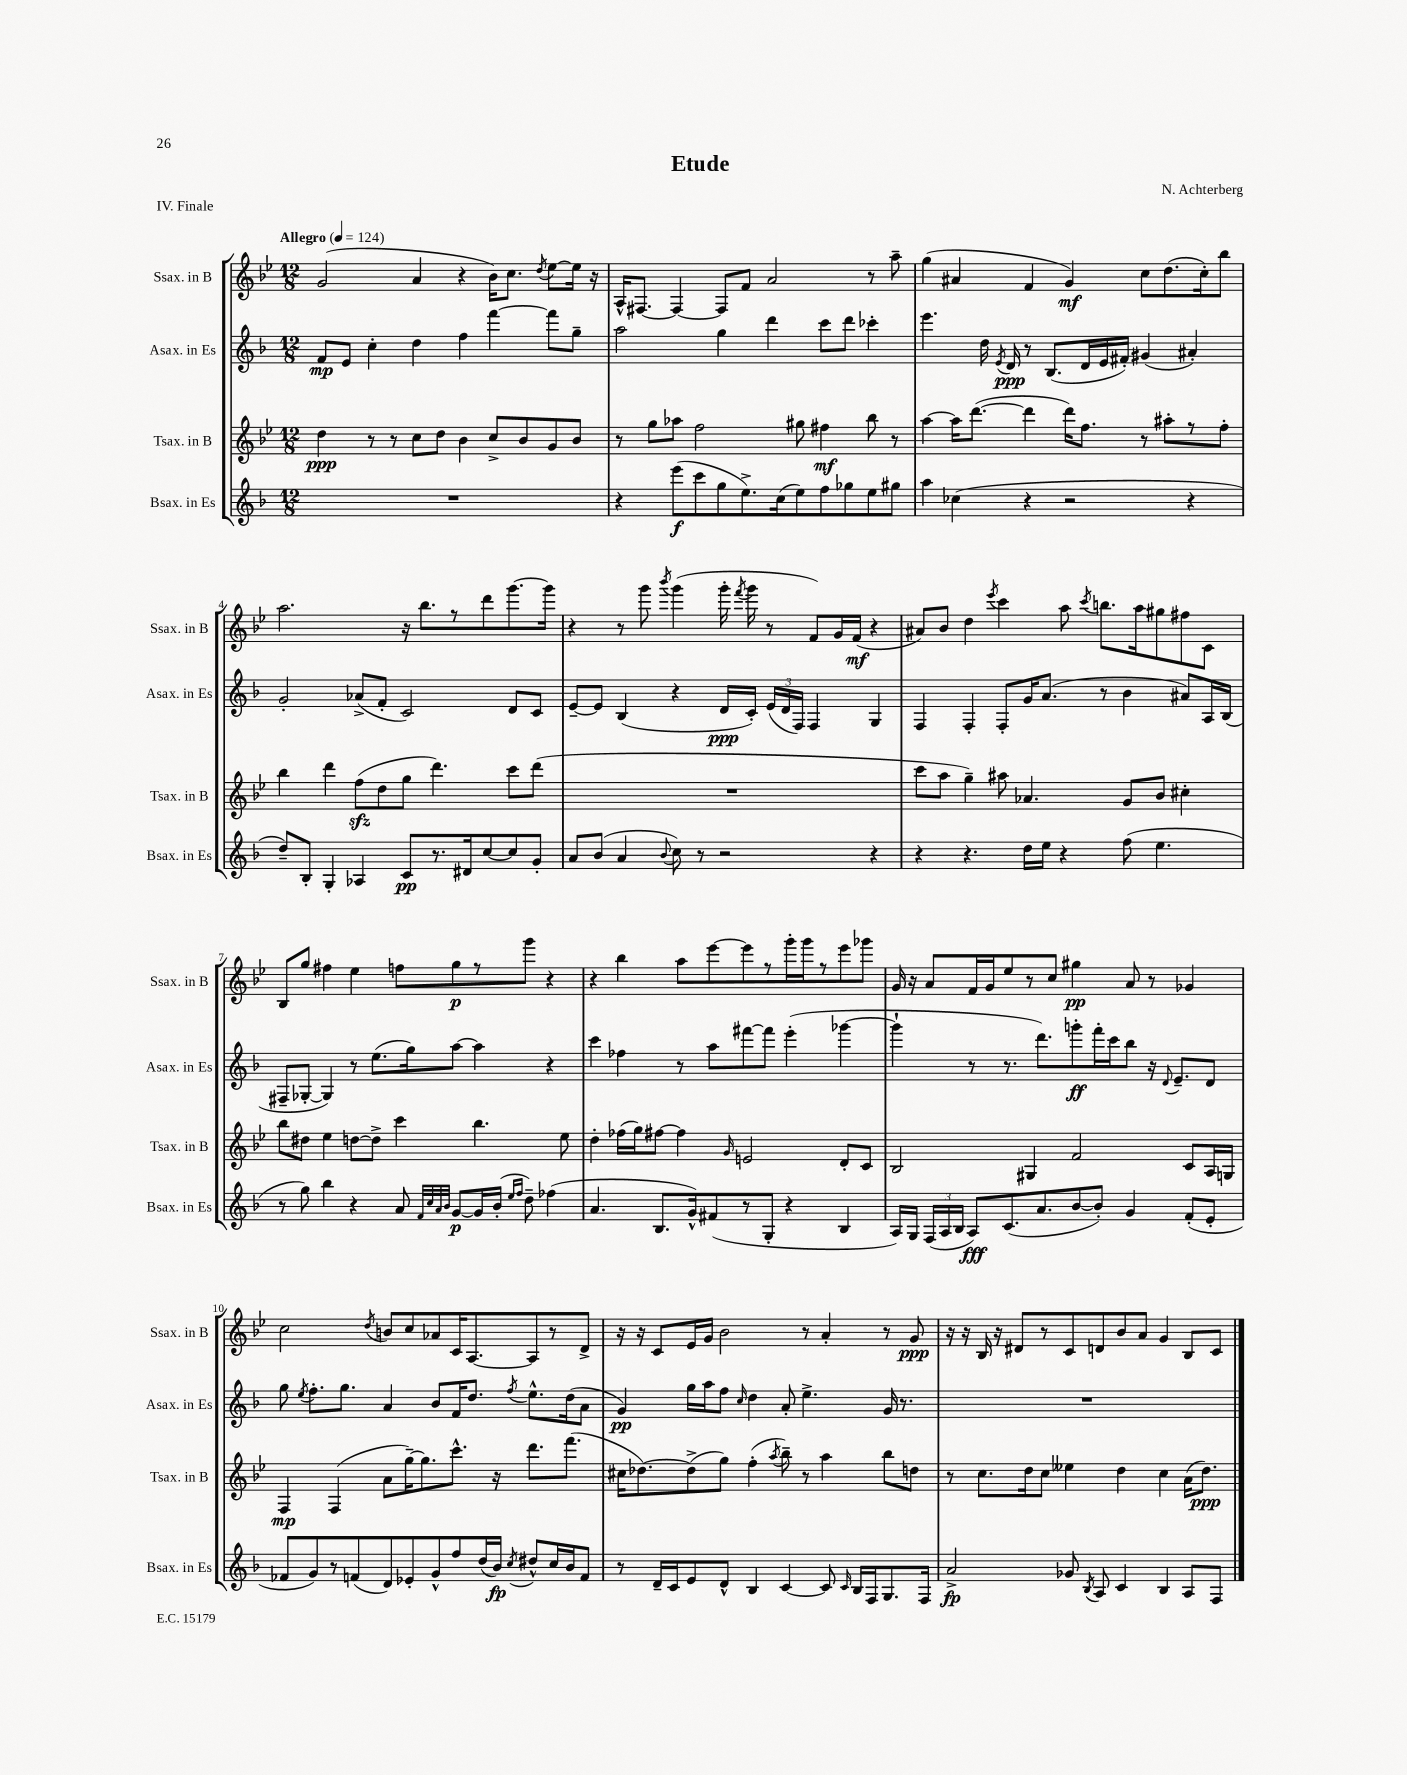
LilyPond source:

\header { title = "Etude" composer = "N. Achterberg" piece = "IV. Finale" }
<<
\new StaffGroup <<
\new Staff = "s0" \with { instrumentName = "Ssax. in B" shortInstrumentName = "Ssax. in B" } {
    \clef treble \key bes \major \numericTimeSignature \time 12/8 \tempo "Allegro" 4 = 124
    \autoBeamOff g'2( a'4 r4 bes'16[) c''8.] \acciaccatura { d''8 } ees''8[~ ees''16] r16 |
    a16[-^ fis8.]~ fis4~ fis8[ f'8] a'2 r8 a''8-- |
    g''4( ais'4 f'4 g'4\mf) c''8[ d''8.( c''16-.) bes''8] |
    a''2. r16 bes''8.[ r8 d'''8 g'''8.~ g'''16] |
    r4 r8 g'''8 \acciaccatura { bes'''8 } g'''4( g'''16-. \acciaccatura { f'''8 } g'''16 r8 f'8[) g'16 f'16]\mf( r4 |
    ais'8[) bes'8] d''4 \acciaccatura { ees'''8 } c'''4 a''8 \acciaccatura { c'''8 } b''8.[ a''16 gis''8 fis''8 c'8] |
    bes8[ g''8] fis''4 ees''4 f''8[ g''8\p r8 g'''8] r4 |
    r4 bes''4 a''8[ ees'''8~ ees'''8 r8 g'''16-. g'''16 r8 ees'''8 ges'''8] |
    g'16 r16 a'8[ f'16 g'16 ees''8 r8 c''8] gis''4\pp a'8 r8 ges'4 |
    c''2 \acciaccatura { d''8 } b'8[ c''8 aes'8 c'16 a8.~ a8 r8 d'8]-> |
    r16 r16 c'8[ ees'16 g'16] bes'2 r8 a'4-. r8 g'8\ppp |
    r16 r16 bes16 r16 dis'8[ r8 c'8 d'8 bes'8 a'8] g'4 bes8[ c'8] \bar "|." |
}
\new Staff = "s1" \with { instrumentName = "Asax. in Es" shortInstrumentName = "Asax. in Es" } {
    \clef treble \key f \major \numericTimeSignature \time 12/8
    \autoBeamOff f'8[\mp e'8] c''4-. d''4 f''4 f'''4~ f'''8[ g''8]-- |
    a''2 g''4 d'''4 c'''8[ d'''8] ces'''4-. |
    e'''4. d''16 \acciaccatura { e'8 } d'16\ppp r8 bes8.[( d'16 e'16 fis'16]-.) gis'4( ais'4-.) |
    g'2-. aes'8[->( f'8]-. c'2) d'8[ c'8] |
    e'8[~-- e'8] bes4( r4 d'16[\ppp c'16]-.) \tuplet 3/2 { e'16[( d'16 f16]) } f4 g4 |
    f4 f4-. f8[-. g'16 a'8.]( r8 bes'4 ais'8[) a16 bes16]( |
    fis8[-- ges8]~-. ges4) r8 e''8.[( g''16) a''8]~ a''4 r4 |
    c'''4 fes''4 r8 a''8[ fis'''8~ fis'''8] e'''4-.( ges'''4~ |
    ges'''4-! r8 r8. d'''8.[) g'''8-.\ff f'''16-. c'''16 bes''8] r16 \appoggiatura { d'8 } e'8.[-- d'8] |
    g''8 \acciaccatura { e''8 } f''8.[-. g''8.] a'4 bes'8[ f'16 d''8.] \acciaccatura { f''8 } e''8.[-^ d''16( a'8] |
    g'4\pp) g''16[ a''16 f''8] \grace { c''16 } d''4 a'8-. e''4.-> g'16 r8. |
    R1. \bar "|." |
}
\new Staff = "s2" \with { instrumentName = "Tsax. in B" shortInstrumentName = "Tsax. in B" } {
    \clef treble \key bes \major \numericTimeSignature \time 12/8
    \autoBeamOff d''4\ppp r8 r8 c''8[ d''8] bes'4 c''8[-> bes'8 g'8 bes'8] |
    r8 g''8[ aes''8] f''2 gis''8 fis''4\mf bes''8 r8 |
    a''4~ a''16[ d'''8.]~( d'''4 d'''16[) f''8.] r8 ais''8[-. r8 f''8]-. |
    bes''4 d'''4 f''8[\sfz( d''8 g''8] d'''4.) c'''8[ d'''8]( |
    R1. |
    c'''8[ a''8] g''4--) ais''8 aes'4. g'8[ bes'8] cis''4-. |
    bes''8[ dis''8] ees''4 d''8[~ d''8]-> c'''4 bes''4. ees''8 |
    d''4-. fes''16[( g''16) fis''8]~ fis''4 \grace { g'16 } e'2 d'8[-. c'8] |
    bes2 gis4 f'2 c'8[ a16 g16] |
    f4\mp f4( a'8[ g''16~--) g''8. c'''8.]-^ r16 d'''8.[ f'''8.]( |
    cis''16[ des''8.~) des''8->( g''8]) f''4-.( \acciaccatura { a''8 } bes''8--) r8 a''4 bes''8[ d''8] |
    r8 c''8.[ d''16 c''8] eeses''4 d''4 c''4 a'16[( d''8.]\ppp) \bar "|." |
}
\new Staff = "s3" \with { instrumentName = "Bsax. in Es" shortInstrumentName = "Bsax. in Es" } {
    \clef treble \key f \major \numericTimeSignature \time 12/8
    \autoBeamOff R1. |
    r4 e'''8[\f( c'''8 g''8 e''8.->) c''16( e''8) f''8 ges''8 e''8 gis''8] |
    a''4 ces''4( r4 r2 r4 |
    d''8[--) bes8]-. g4-. aes4 c'8[\pp r8. dis'16 c''8~ c''8 g'8]-. |
    a'8[ bes'8]( a'4 \appoggiatura { bes'8 } c''8) r8 r2 r4 |
    r4 r4. d''16[ e''16] r4 f''8( e''4. |
    r8 g''8) bes''4 r4 a'8 \grace { f'32[ c''32 a'32 bes'32] } g'8[~\p g'16 bes'16]-.( \grace { e''16[ f''16] } d''8--) fes''4( |
    a'4. bes8.[ g'16-^) fis'8( r8 g8]-. r4 bes4 |
    a16[) g16] \tuplet 3/2 { f16[( a16 bes16] } a8[\fff) c'8.( a'8. bes'8~ bes'8]-.) g'4 f'8[-.( e'8]-. |
    fes'8[ g'8) r8 f'8( d'8) ees'8-. g'8-^ f''8 d''16( bes'16]\fp) \acciaccatura { c''8 } dis''8[-^ c''16 bes'16 f'8] |
    r8 d'16[-- c'16 e'8 d'8]-^ bes4 c'4~ c'8 \grace { c'16 } bes16[ f16 g8. f16] |
    a'2->\fp ges'8 \acciaccatura { bes8 } a8 c'4 bes4 a8[ f8] \bar "|." |
}
>>
>>
